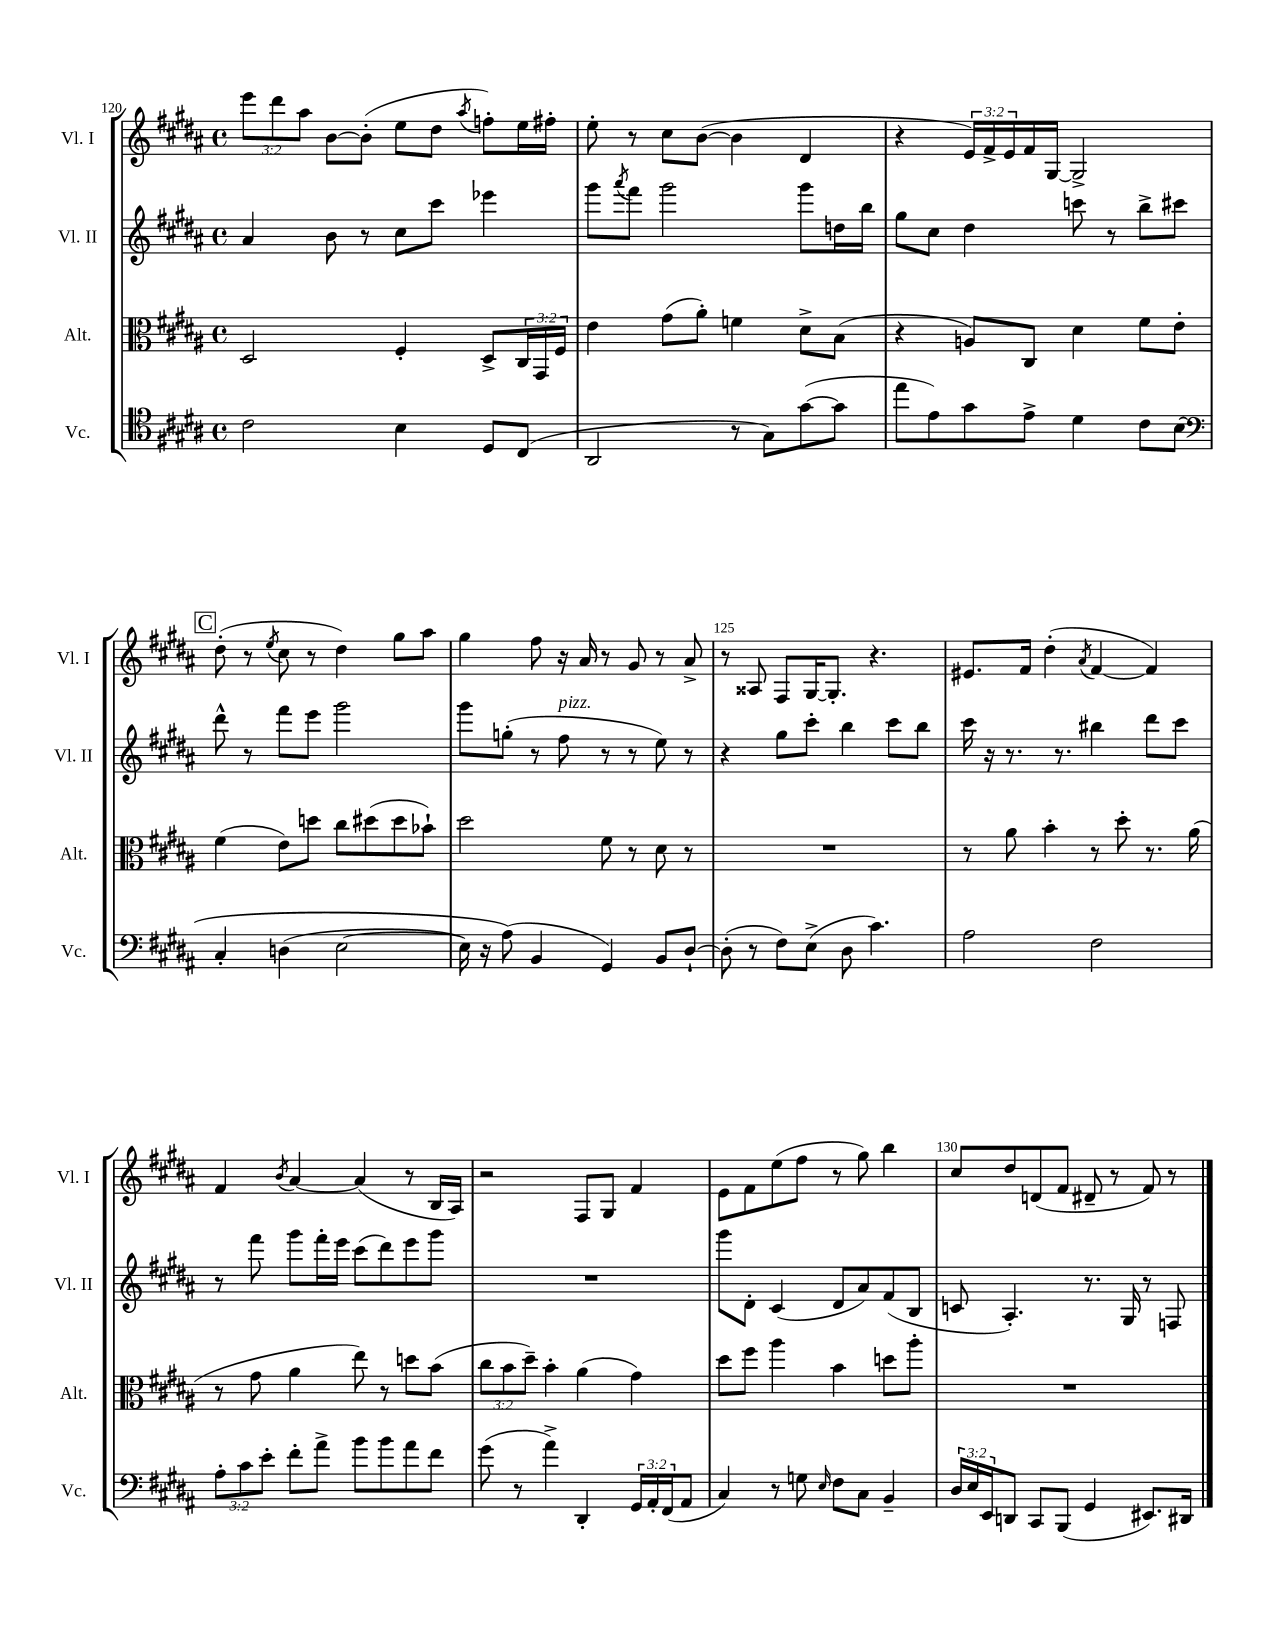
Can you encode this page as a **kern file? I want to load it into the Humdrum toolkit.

**kern	**kern	**kern	**kern
*staff4	*staff3	*staff2	*staff1
*clefC4	*clefC3	*clefG2	*clefG2
*k[f#c#g#d#a#]	*k[f#c#g#d#a#]	*k[f#c#g#d#a#]	*k[f#c#g#d#a#]
*M4/4	*M4/4	*M4/4	*M4/4
*met(c)	*met(c)	*met(c)	*met(c)
2c#\	2D#/	4a#/	12eee\L
.	.	.	12ddd#\
.	.	.	12aa#\J
.	.	8b\	[8b\L
.	.	8r	(8b'\]J
4B\	4F#'/	8cc#\L	8ee\L
.	.	8ccc#\J	8dd#\J
.	.	.	8qaa#/
8D#/L	8D#^/L	4eee-\	8ff'\L)
(8C#/J	24C#/L	.	16ee\L
.	24GG#/	.	.
.	.	.	16ff#'\JJ
.	24F#/JJ	.	.
=	=	=	=
2AA#/	4e\	8ggg#\L	8ee'\
.	.	8qaaa#/	.
.	.	8fff#\J	8r
.	(8g#\L	2ggg#\	8cc#\L
.	8a#'\J)	.	([8b\J
8r	4f\	.	4b\]
8G#\L)	.	.	.
([8g#\	8d#^\L	8ggg#\L	4d#/
8g#\]J	(8B\J	16dd\L	.
.	.	16bb\JJ	.
=	=	=	=
8ee\L	4r	8gg#\L	4r
8e\)	.	8cc#\J	.
8g#\	8A/L)	4dd#\	24e/LL)
.	.	.	24f#^/
.	.	.	24e/
8e^\J	8C#/J	.	16f#/
.	.	.	[16G#/JJ
4d#\	4d#\	8ccc\	2G#^/]
.	.	8r	.
8c#\L	8f#\L	8bb^\L	.
&(8B\J	8e'\J	8ccc#\J	.
=	=	=	=
*clefF4	*	*	*
4C#'/	(4f#\	8ddd#^^\	(8dd#'\
.	.	8r	8r
.	.	.	8qee/
(4D\	8e\L)	8fff#\L	8cc#\
.	8dd\J	8eee\J	8r
[2E\	8cc#\L	2ggg#\	4dd#\)
.	(8dd#\	.	.
.	8dd#\	.	8gg#\L
.	8b-`\J)	.	8aa#\J
=	=	=	=
16E\])	2dd#\	8ggg#\L	4gg#\
16r	.	.	.
(8A#\&)	.	(8gg'\J	.
4BB/	.	8r	8ff#\
.	.	8ff#\	16r
.	.	.	16a#/
4GG#/)	8f#\	8r	8r
.	8r	8r	8g#/
8BB/L	8d#\	8ee\)	8r
[8D#`/J	8r	8r	8a#^/
=	=	=	=
(8D#'\]	1r	4r	8r
8r	.	.	8A##/
8F#\L)	.	8gg#\L	8F#/L
(8E^\J	.	8ccc#'\J	[16G#/K
.	.	.	8.G#'/]J
8D#\	.	4bb\	.
4.c#\)	.	.	4.r
.	.	8ccc#\L	.
.	.	8bb\J	.
=	=	=	=
2A#\	8r	16ccc#\	8.e#/L
.	.	16r	.
.	8a#\	8.r	.
.	.	.	16f#/Jk
.	4b'\	.	(4dd#'\
.	.	8.r	.
.	.	.	8qa#/
2F#\	8r	4bb#\	[4f#/
.	8dd#'\	.	.
.	8.r	8ddd#\L	4f#/])
.	.	8ccc#\J	.
.	(16a#\	.	.
=	=	=	=
12A#'\L	8r	8r	4f#/
12c#\	.	.	.
.	8g#\	8fff#\	.
12e'\J	.	.	.
.	.	.	8qb/
8f#'\L	4a#\	8ggg#\L	[4a#/
8a#^\J	.	16fff#'\L	.
.	.	16eee\JJ	.
8b\L	8ee\)	(8ccc#\L	(4a#/]
8b\	8r	8ddd#\)	.
8a#\	8dd\L	8eee\	8r
8f#\J	(8b\J	8ggg#\J	16B/LL
.	.	.	16A#/JJ)
=	=	=	=
(8g#\	12cc#\L	1r	2r
.	12b\	.	.
8r	.	.	.
.	12dd#~\J)	.	.
4a#^\)	4b'\	.	.
4DD#'/	(4a#\	.	8F#/L
.	.	.	8G#/J
24GG#/LL	4g#\)	.	4f#/
24AA#'/	.	.	.
(24FF#/J	.	.	.
8AA#/J	.	.	.
=	=	=	=
4C#/)	8dd#\L	8ggg#\L	8e\L
.	8ff#\J	8d#'\J	8f#\
8r	4aa#\	(4c#/	(8ee\
8G\	.	.	8ff#\J
16qqE/	.	.	.
8F#\L	4b\	8d#/L	8r
8C#\J	.	8a#/)	8gg#\)
4BB~/	8dd\L	(8f#/	4bb\
.	8aa#'\J	8B/J	.
=	=	=	=
24D#/LL	1r	8c/	8cc#/L
24E/	.	.	.
24EE/J	.	.	.
8DD/J	.	4.A#'/)	8dd#/
8CC#/L	.	.	(8d/
(8BBB/J	.	.	8f#/J
4GG#/	.	8.r	8d#~/
.	.	.	8r
.	.	16G#/	.
8.EE#/L)	.	8r	8f#/)
.	.	8F/	8r
16DD#/Jk	.	.	.
==	==	==	==
*-	*-	*-	*-
